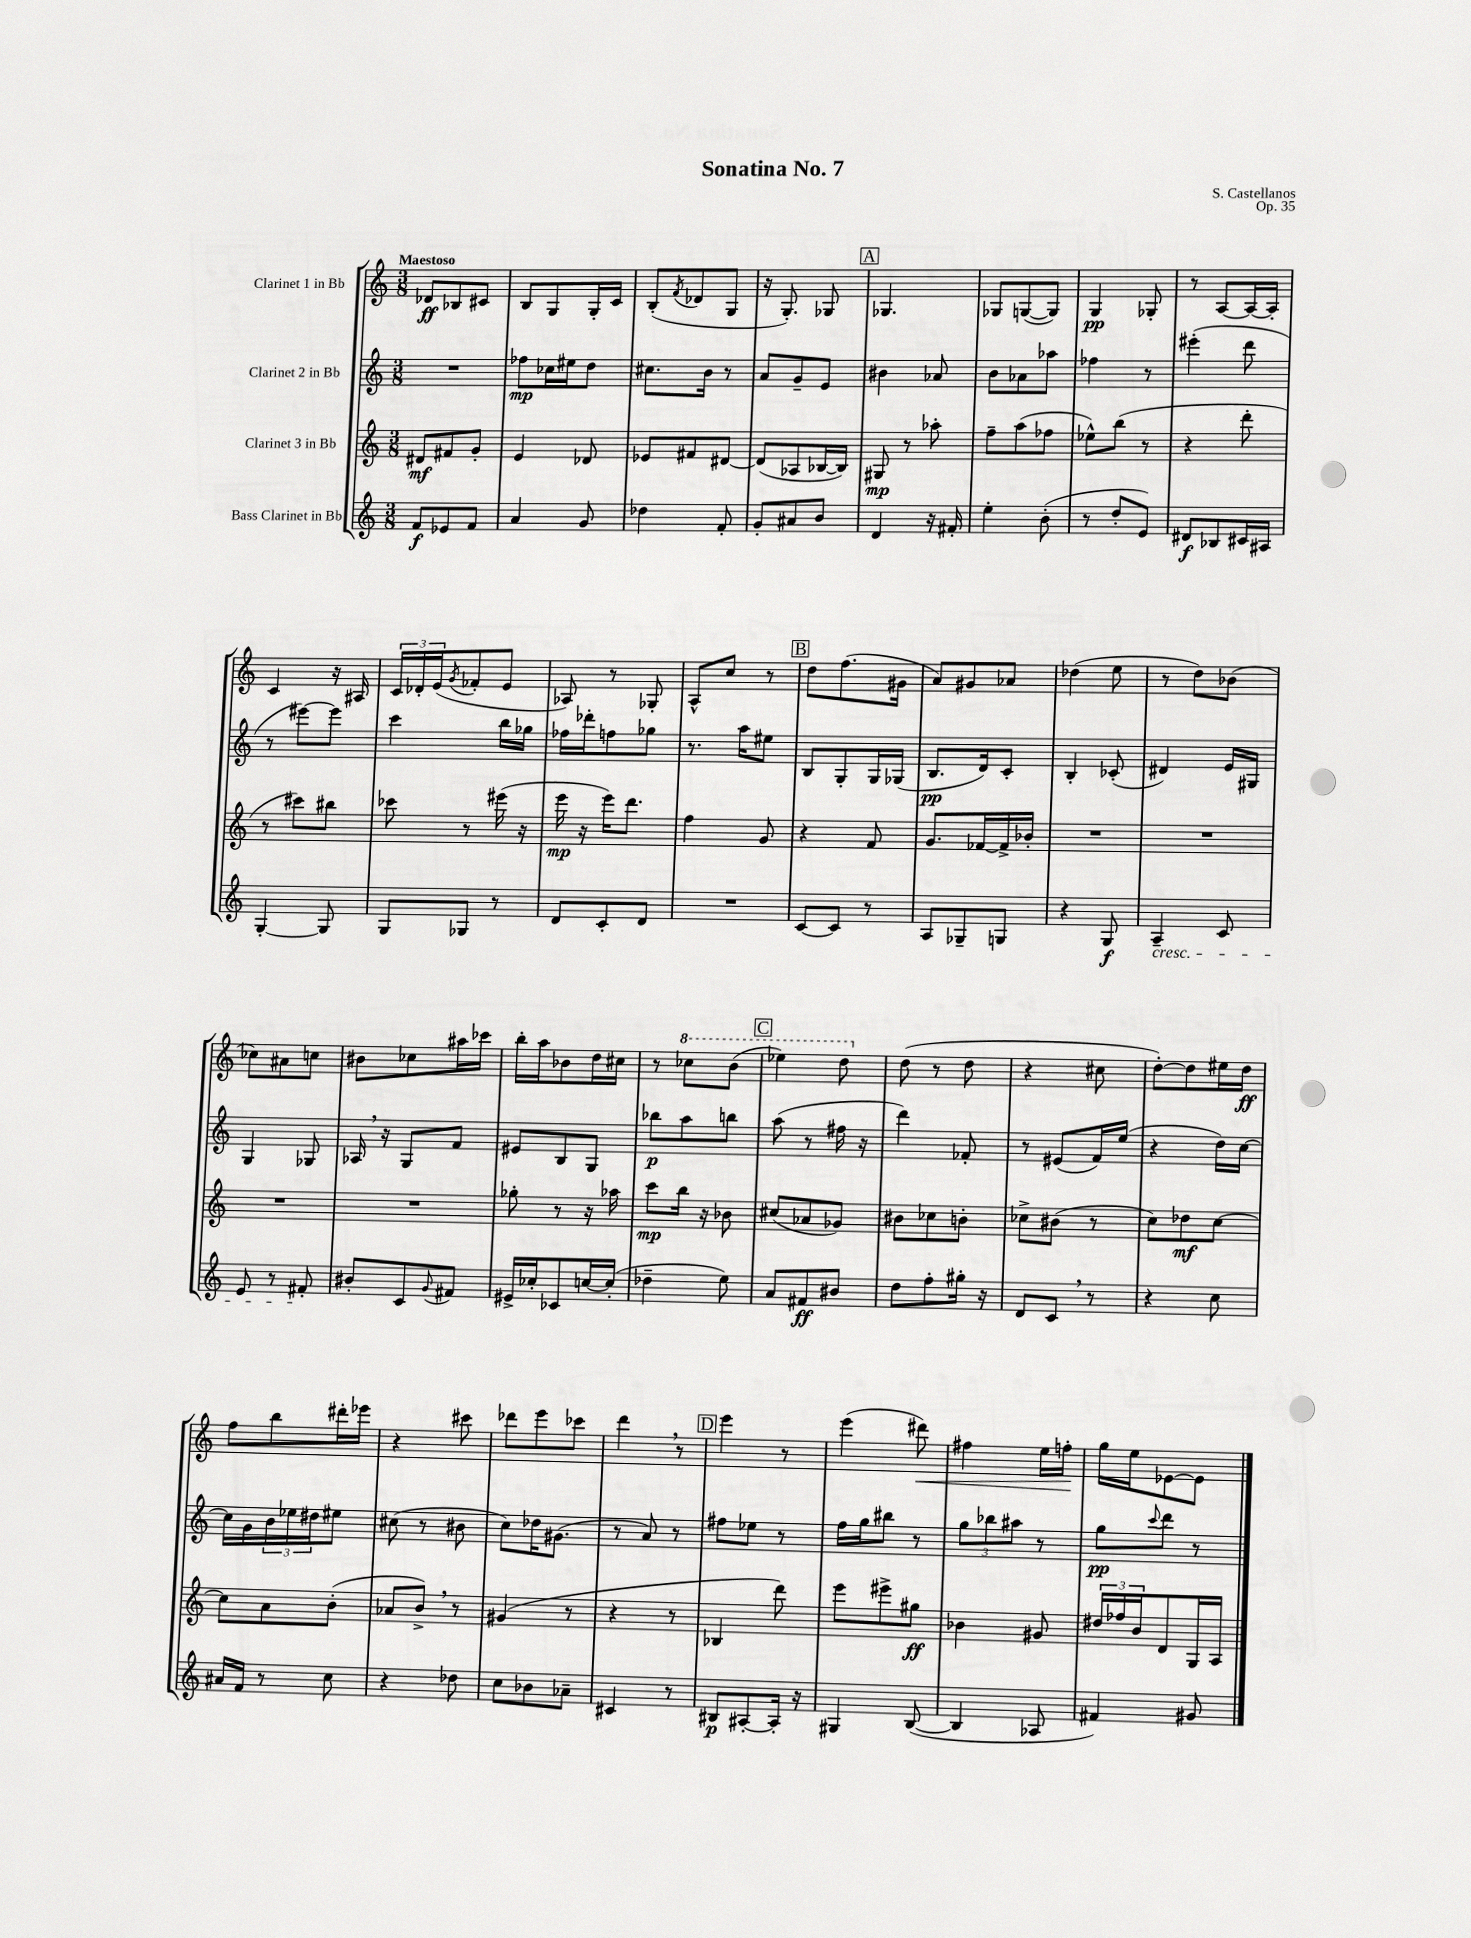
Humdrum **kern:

**kern	**kern	**kern	**kern
*staff4	*staff3	*staff2	*staff1
*clefG2	*clefG2	*clefG2	*clefG2
*k[]	*k[]	*k[]	*k[]
*M3/8	*M3/8	*M3/8	*M3/8
8f/L	8d#/L	4.r	8d-/L
8e-/	8f#/	.	8B-/
8f/J	8g'/J	.	8c#/J
=	=	=	=
4a/	4e/	8ff-\L	8B/L
.	.	16cc-\L	8G/
.	.	16ee#\J	.
8g/	8d-/	8dd\J	16G'/L
.	.	.	16c/JJ
=	=	=	=
4dd-\	8e-/L	8.cc#\L	(8B'/L
.	.	.	8qf/
.	8f#/	.	8d-/
.	.	16b\Jk	.
8f'/	[8d#/J	8r	8G/J
=	=	=	=
8g'/L	(8d#/]L	8a/L	16r
.	.	.	8.G'/)
8a#/	8A-/	8g~/	.
8b/J	[16B-/L	8e/J	8G-/
.	16B-/]JJ)	.	.
=	=	=	=
4d/	8G#/	4b#\	4.G-/
.	8r	.	.
16r	8aa-'\	8a-/	.
16f#'/	.	.	.
=	=	=	=
4ee'\	8ff~\L	8b\L	8G-/L
.	(8aa\	8a-\	([8G/
(8b'\	8ff-\J	8aa-\J	8G/]J)
=	=	=	=
8r	8ee-^^\L)	4ff-\	4G/
8dd'/L	(8bb\J	.	.
8e/J)	8r	8r	8G-'/
=	=	=	=
8d#/L	4r	(4eee#'\	8r
8B-/	.	.	[8A/L
16c#/L	8ddd'\	8ddd\	16A/_L
16A#/JJ	.	.	16A'/]JJ
=	=	=	=
[4G'/	8r	8r	4c/
.	8ccc#\L)	[8eee#\L)	.
8G/]	8bb#\J	8eee#\]J	16r
.	.	.	16A#/
=	=	=	=
8G/L	8ccc-\	4ccc\	24c/LL
.	.	.	24d-'/
.	.	.	(24e/J
.	.	.	8qg/
8G-/J	8r	.	8f-'/
8r	(16eee#\	16bb\LL	8e/J
.	16r	16gg-\JJ	.
=	=	=	=
8d/L	16eee\	16ff-\LL	8A-/)
.	16r	16ddd-'\J	.
8c'/	16eee\LK)	8ff\	8r
.	8.ddd\J	.	.
8d/J	.	8gg-\J	8G-'/
=	=	=	=
4.r	4ff\	8.r	8A^^/L
.	.	.	8cc/J
.	.	16aa\LK	.
.	8g/	8ee#\J	8r
=	=	=	=
[8c/L	4r	8B/L	8dd\L
8c/]J	.	8G'/	(8.ff\
8r	8f/	16G/L	.
.	.	(16G-/JJ	16g#\Jk
=	=	=	=
8A/L	8.g/L	8.B/L	8a/L)
8G-~/	.	.	8g#/
.	[16f-/L	16d/k)	.
8G/J	16f-^/]	8c'/J	8a-/J
.	16b-'/JJ	.	.
=	=	=	=
4r	4.r	4B'/	(4dd-\
8G/	.	(8c-'/	8ee\
=	=	=	=
4A~/	4.r	4d#/)	8r
.	.	.	8dd\L)
8c/	.	16e/LL	(8b-\J
.	.	16G#/JJ	.
=	=	=	=
8e/	4.r	4G/	8cc-\L)
8r	.	.	8a#\
8f#'/	.	8G-/	8cc\J
=	=	=	=
8b#'/L	4.r	16A-/	8b#\L
.	.	16r	.
8c/	.	8G/L	8cc-\
8qqg/	.	.	.
8f#/J	.	8f/J	16aa#\L
.	.	.	16ccc-\JJ
=	=	=	=
16e#^/LL	8gg-'\	8e#/L	16bb'\LL
16cc-'/J	.	.	16aa\J
8c-/	8r	8B/	8b-\
[16cc/L	16r	8G/J	16dd\L
(16cc'/]JJ	16aa-\	.	16cc#\JJ
=	=	=	=
4dd-~\	8ccc\L	8bb-\L	8r
.	16bb\Jk	8aa\	8ccc-\L
.	16r	.	.
8ee\)	8b-\	8bb\J	(8bb\J
=	=	=	=
8a/L	(8cc#/L	(8aa\	4eee-\)
8f#/	8a-/	8r	.
8b#/J	8g-/J)	16ff#\	8ddd\
.	.	16r	.
=	=	=	=
8dd\L	8b#\L	4ddd\)	(8dd\
8ff'\	8cc-\	.	8r
16gg#'\Jk	8b'\J	8f-'/	8dd\
16r	.	.	.
=	=	=	=
8d/L	8cc-^\L	8r	4r
8c/J	(8b#\J	(8e#/L	.
8r	8r	16f/L)	8cc#\
.	.	(16ee/JJ	.
=	=	=	=
4r	8cc\L)	4r	[8dd'\L)
.	8dd-\	.	8dd\]
8cc\	[8cc\J	16dd\LL)	16ee#\L
.	.	[16cc\JJ	16dd\JJ
=	=	=	=
16a#/LL	8cc\]L	16cc\]LL	8ff\L
16f/JJ	.	16g\	.
8r	8a\	24b\	8bb\
.	.	24ee-\	.
.	.	24dd#\J	.
8cc\	(8b'\J	8ee#\J	16ddd#'\L
.	.	.	16eee-\JJ
=	=	=	=
4r	8a-/L	(8cc#\	4r
.	8b^/J)	8r	.
8dd-\	8r	8b#\	8ccc#\
=	=	=	=
8cc\L	(4g#/	8cc\L)	8ddd-\L
8b-\	.	16dd-\K	8eee\
.	.	(8.g#\J	.
8a-~\J	8r	.	8ccc-\J
=	=	=	=
4c#/	4r	8r	4ddd\
.	.	8a/)	.
8r	8r	8r	8r
=	=	=	=
8B#/L	4B-/	8ff#\L	4eee\
[8A#'/	.	8ee-\J	.
16A#'/]Jk	8ddd\)	8r	8r
16r	.	.	.
=	=	=	=
4G#/	8eee\L	16ff\LL	(4eee\
.	.	16gg\J	.
.	8eee#^\	8bb#\J	.
([8B/	8gg#\J	8r	8ddd#\)
=	=	=	=
4B/]	4b-\	12gg\L	4ff#\
.	.	12bb-\	.
.	.	12aa#\J	.
8A-/	8g#/	8r	16ee\LL
.	.	.	16ff'\JJ
=	=	=	=
4f#/)	24dd#/LL	8gg\L	16gg\LL
.	24ff-/	.	.
.	.	.	16ee\J
.	24b/J	.	.
.	.	8qqccc/	.
.	8d/	8ddd\J	[8e-\
8g#/	16G/L	8r	8e-\]J
.	16A/JJ	.	.
==	==	==	==
*-	*-	*-	*-
